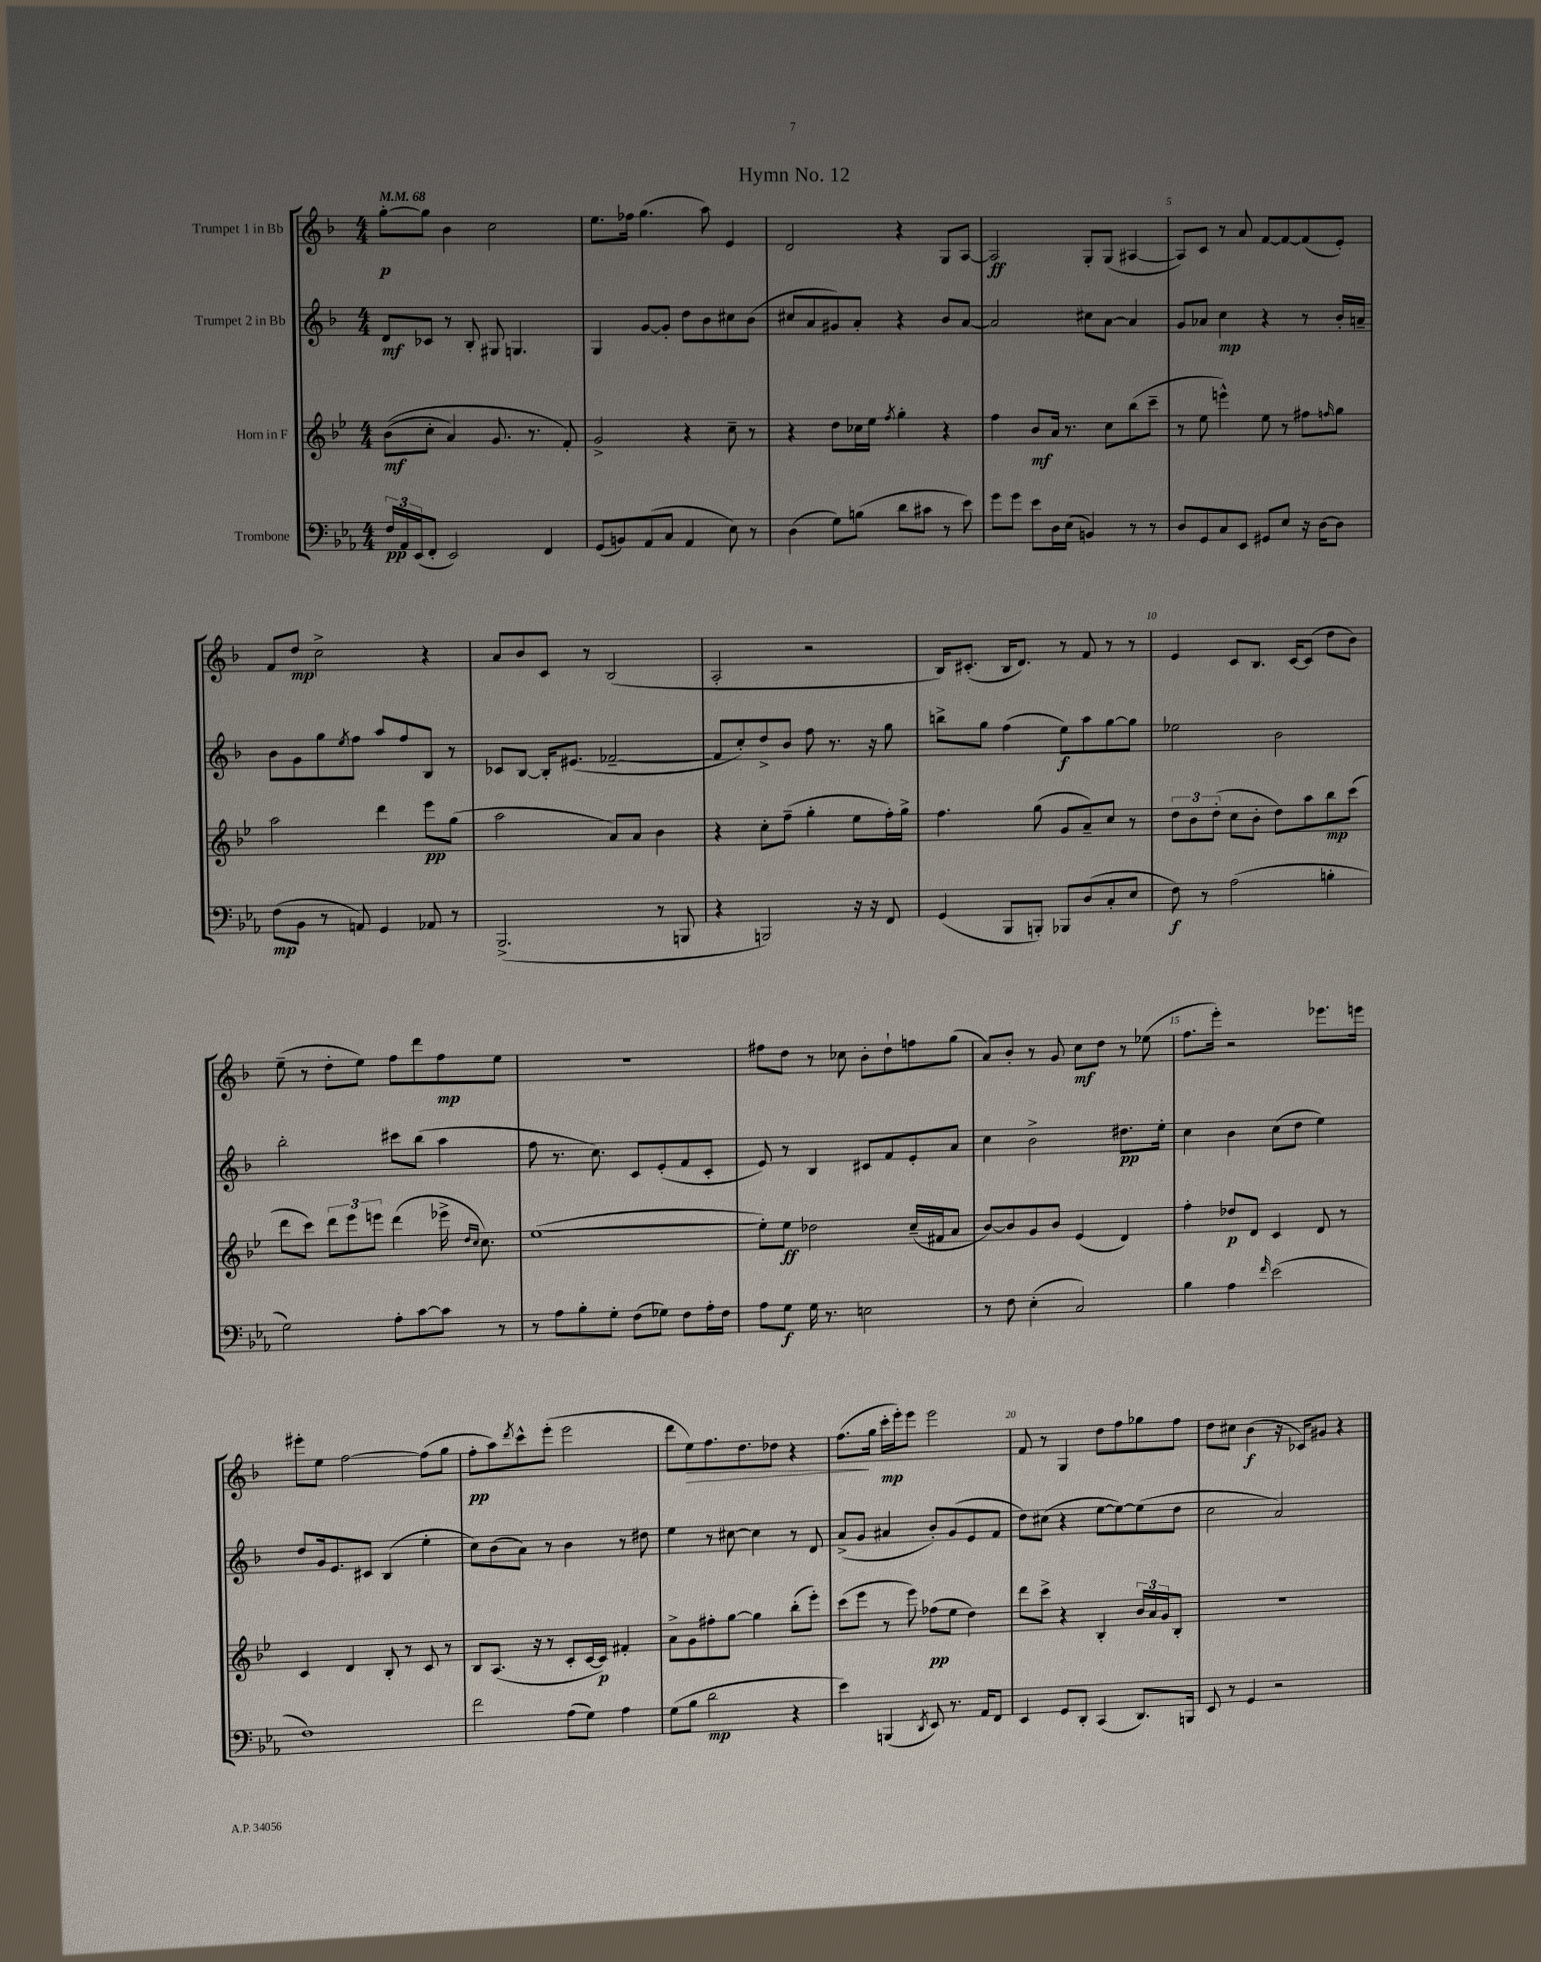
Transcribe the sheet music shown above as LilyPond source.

\header { title = "Hymn No. 12" }
<<
\new StaffGroup <<
\new Staff = "s0" \with { instrumentName = "Trumpet 1 in Bb" } {
    \clef treble \key f \major \numericTimeSignature \time 4/4 \tempo 4 = 68
    g''8~-.\p g''8 bes'4 c''2 |
    e''8. fes''16 g''4.( a''8) e'4 |
    d'2 r4 g8 a8~ |
    a2\ff g8-. g8( ais4~ |
    ais8) c'8 r8 a'8 f'8~ f'8~ f'8( e'8-.) |
    f'8 d''8\mp c''2-> r4 |
    a'8 bes'8 c'8 r8 bes2( |
    a2-. r2 |
    bes16) cis'8.-.( bes16 d'8.) r8 f'8 r8 r8 |
    e'4 c'8 bes8. c'16~ c'8( d''8 bes'8) |
    e''8--( r8 d''8-. e''8) f''8 d'''8 f''8\mp e''8 |
    r1 |
    fis''8 d''8 r8 ces''8 bes'8-. d''8-! f''8 g''8( |
    a'8) bes'8-. r8 g'8 c''8\mf d''8 r8 ees''8( |
    f''8. e'''16-.) r2 ees'''8. e'''16 |
    eis'''8-. e''8 f''2~ f''8( g''8 |
    f''8-.\pp a''8) \acciaccatura { d'''8 } c'''8-^ e'''8-.( e'''2 |
    d'''8 e''8\>) f''8. d''8. des''8 r4 |
    f''8.\!( g''16 c'''16-.\mp e'''16-.) e'''8 e'''2 |
    f'8 r8 g4 d''8 f''8 ges''8 f''8 |
    d''8 cis''8 bes'4\f( r16 ces'16) gis'8 r4 \bar "|." |
}
\new Staff = "s1" \with { instrumentName = "Trumpet 2 in Bb" } {
    \clef treble \key f \major \numericTimeSignature \time 4/4
    d'8\mf ces'8 r8 bes8-. gis8 g4. |
    g4 g'8~ g'8-. d''8 bes'8 cis''8 bes'8( |
    cis''8 a'8 gis'8) a'8-. r4 bes'8 a'8~ |
    a'2 cis''8 a'8~ a'4 |
    g'8 aes'8 c''4\mp r4 r8 bes'16-. a'16-- |
    bes'8 g'8 g''8 \acciaccatura { e''8 } f''8 a''8 f''8 bes8 r8 |
    ces'8 bes8~ bes16-. eis'8.( fes'2~-- |
    fes'8 c''8-.) d''8-> bes'8 f''8 r8. r16 g''8 |
    b''8-> g''8 f''4( e''8\f) a''8 g''8~ g''8 |
    ees''2 bes'2 |
    bes''2-. cis'''8 bes''8( a''4 |
    f''8 r8. c''8.) c'8 e'8-.( f'8 c'8-. |
    e'8) r8 bes4 cis'8 f'8 e'8-. a'8 |
    c''4 bes'2-> dis''8.\pp e''16-. |
    c''4 bes'4 c''8( d''8 e''4) |
    d''8 g'16 e'8. cis'8 bes4( e''4-. |
    c''8) bes'8( a'8) r8 bes'4 r8 dis''8 |
    e''4 r8 cis''8~ cis''4 r8 d'8 |
    a'8->( g'8 ais'4 bes'8-.) g'8( e'8 f'8 |
    d''8) cis''8( r4 e''8~ e''8~) e''8( d''8 |
    c''2 a'2) \bar "|." |
}
\new Staff = "s2" \with { instrumentName = "Horn in F" } {
    \clef treble \key bes \major \numericTimeSignature \time 4/4
    bes'8\mf(\( c''8-. a'4) g'8. r8. f'8-.\) |
    g'2-> r4 c''8-- r8 |
    r4 d''8 ces''16 ees''16 \acciaccatura { f''8 } g''4-. r4 |
    f''4 bes'8\mf a'16 r8. c''8 bes''8( c'''8-- |
    r8 ees''8 e'''4-^) ees''8 r8 fis''8 \grace { f''16 } g''8 |
    a''2 d'''4 ees'''8\pp g''8( |
    a''2 a'8) a'8 bes'4 |
    r4 c''8-. f''8--( g''4-. ees''8 f''16-.) g''16-> |
    f''4. g''8( g'8 a'8--) c''8 r8 |
    \tuplet 3/2 { d''8 bes'8 d''8-.( } c''8 bes'8-. d''8) a''8 bes''8\mp c'''8( |
    d'''8 c'''8) \tuplet 3/2 { d'''8 ees'''8 e'''8 } d'''4( ees'''16-> \grace { d''16 c''16 } c''8.) |
    ees''1~( |
    ees''8-.) ees''8\ff des''2 c''16--( fis'16 a'8 |
    bes'8~) bes'8 g'8 bes'8 ees'4( d'4) |
    f''4-. des''8\p d'8 c'4 d'8 r8 |
    c'4 d'4 bes8-. r8 c'8 r8 |
    bes8 a8.( r16 r8 c'8-. c'16~ c'16\p) fis'4-. |
    a'8-> g'8 fis''8-. g''8~ g''4 bes''8-.( ees'''8-.) |
    c'''8( ees'''8 r8 ees'''8) fes''8\pp( ees''8 d''4) |
    d'''8 c'''8-> r4 bes4-. \tuplet 3/2 { bes'16 a'16 g'16 } bes8-. |
    R1 \bar "|." |
}
\new Staff = "s3" \with { instrumentName = "Trombone" } {
    \clef bass \key ees \major \numericTimeSignature \time 4/4
    \tuplet 3/2 { f16\pp aes,16 ees,16( } f,8-. ees,2) f,4 |
    g,8( b,8) aes,8( c8 aes,4 ees8) r8 |
    d4( g8) b8( d'8 cis'8 r8 ees'8) |
    g'8 g'8 ees'8 d16 ees16( b,4) r8 r8 |
    d8 g,8 c8 ees,8 gis,8 ees8 r16 d16~ d8 |
    f8\mp( bes,8 r8 a,8) g,4 aes,8 r8 |
    bes,,2.->( r8 b,,8 |
    r4 b,,2) r16 r16 f,8 |
    g,4( bes,,8 b,,8-.) bes,,8 d8( c8-. ees8 |
    f8\f) r8 aes2( b4-. |
    g2) aes8-. c'8~ c'8 r8 |
    r8 aes8 bes8-. g8-. f8( ges8) f8 aes16-. f16 |
    aes8 g8\f g16 r8. e2 |
    r8 f8 ees4-.( c2) |
    bes4 aes4 \grace { f'16 } ees'2( |
    f1) |
    f'2 aes8( g8) aes4 |
    g8( bes8 d'2\mp r4 |
    ees'4) b,,4( \acciaccatura { d,8 } ees,8) r8. aes,16 f,8 |
    ees,4 g,8 d,8-. c,4( d,8.) b,,16 |
    ees,8 r8 g,4 r2 \bar "|." |
}
>>
>>
\layout { \context { \Score \override BarNumber.break-visibility = ##(#f #t #t) barNumberVisibility = #(every-nth-bar-number-visible 5) } }
